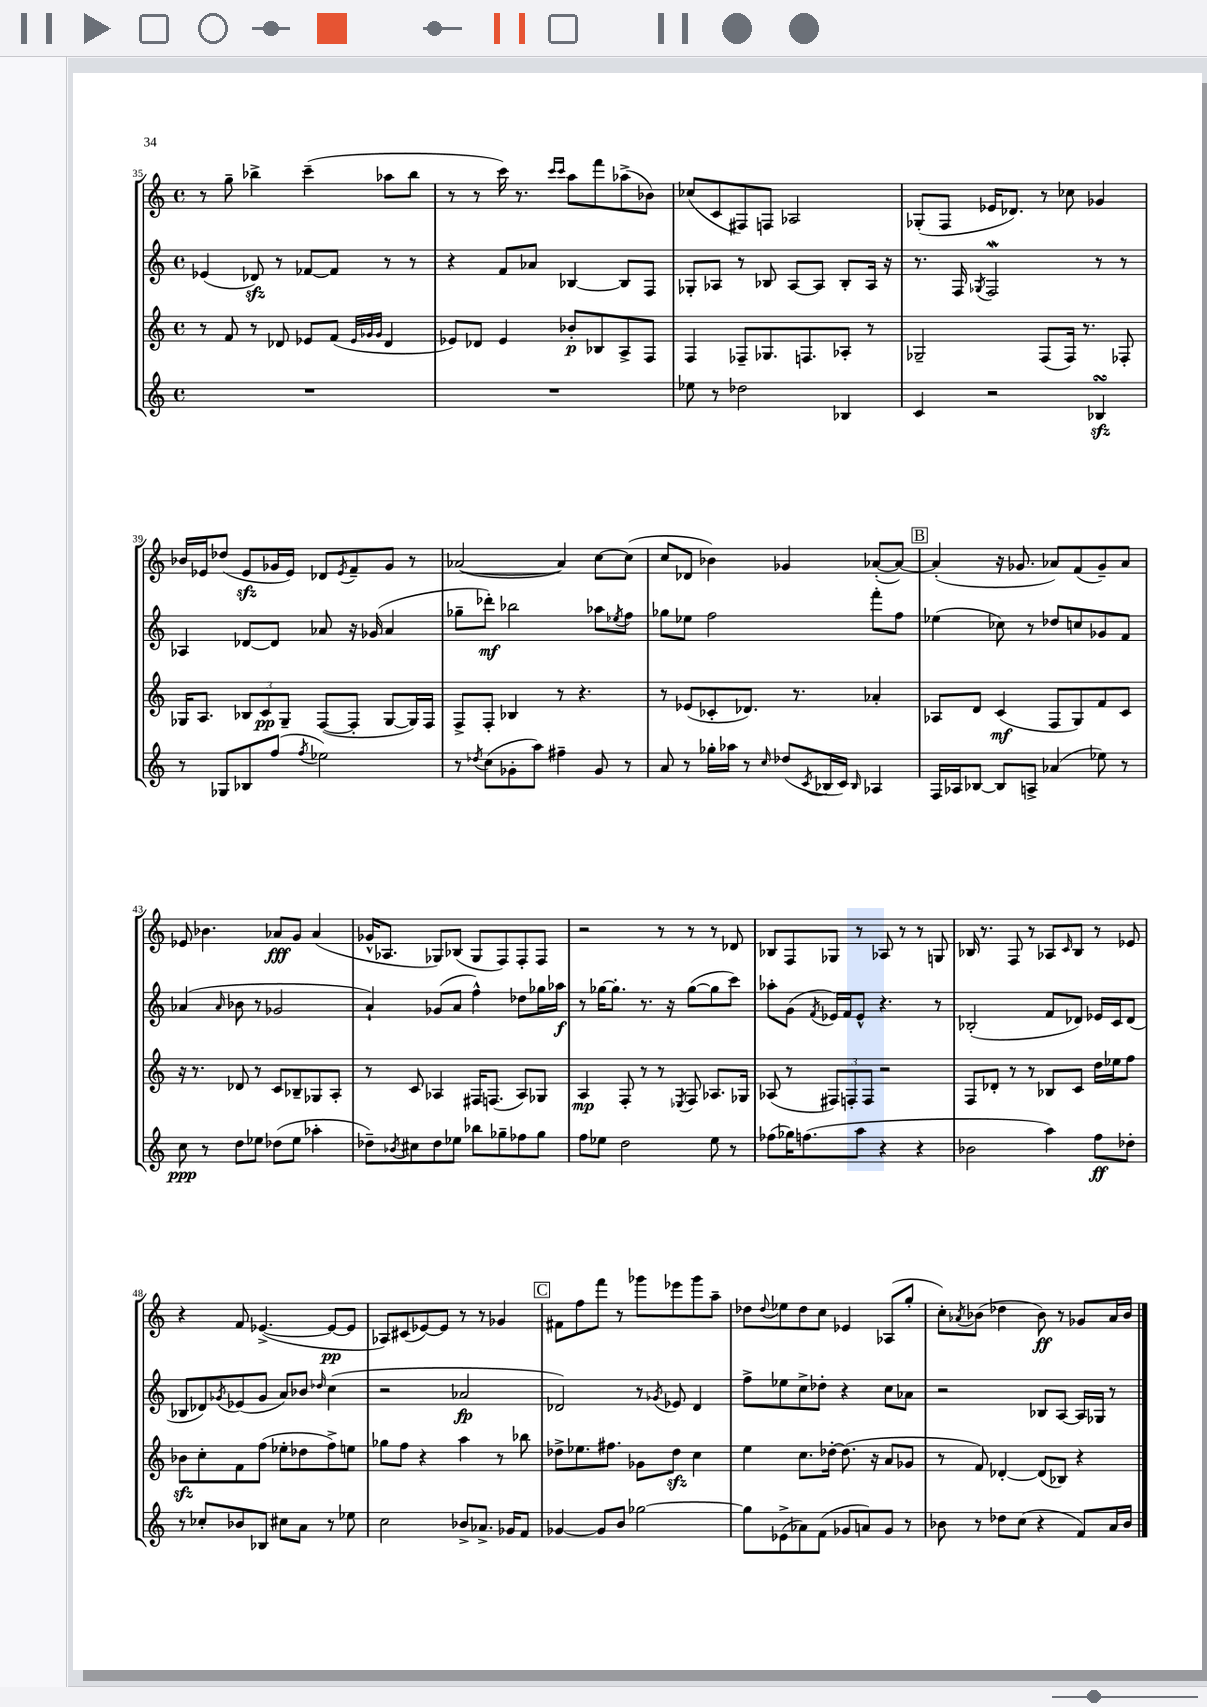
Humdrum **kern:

**kern	**kern	**kern	**kern
*staff4	*staff3	*staff2	*staff1
*clefG2	*clefG2	*clefG2	*clefG2
*k[]	*k[]	*k[]	*k[]
*M4/4	*M4/4	*M4/4	*M4/4
*met(c)	*met(c)	*met(c)	*met(c)
1r	8r	(4e-/	8r
.	8f/	.	8gg~\
.	8r	8d-/)	4bb-^\
.	8d-/	8r	.
.	8e-/L	[8f-/L	(4ccc~\
.	(8f/J	8f-/]J	.
.	32qqe-/LLL	.	.
.	32qqg-/	.	.
.	32qqg-/JJJ	.	.
.	4d-/	8r	8aa-\L
.	.	8r	8bb-\J
=	=	=	=
1r	8e-/L)	4r	8r
.	8d-/J	.	8r
.	4e-/	8f/L	16ccc\)
.	.	.	8.r
.	.	8a-/J	.
.	.	.	16qqccc/LL
.	.	.	16qqccc/JJ
.	8b-'/L	[4B-/	8aa\L
.	8B-/	.	8fff\
.	8A^/	8B-/]L	(8aa-^\
.	8F/J	8F/J	8b-\J)
=	=	=	=
8ee-\	4F/	8G-'/L	(8cc-/L
8r	.	8A-/J	8c/
2dd-\	8F-~/L	8r	8F#/)
.	8.G-/	8B-/	8F/J
.	.	[8A-/L	2A-/
.	8.F/	.	.
.	.	8A-/]J	.
4B-/	8A-'/J	8B-'/L	.
.	8r	16A-/Jk	.
.	.	16r	.
=	=	=	=
4c/	2G-~/	8.r	(8G-'/L
.	.	.	8F/J
.	.	16F/	.
.	.	8qG-/	.
2r	.	2F/	16e-/LK
.	.	.	8.d-/J)
.	(8F/L	.	8r
.	16F/Jk)	.	8cc-\
.	8.r	.	.
4B-/	.	8r	4g-/
.	8F-'/	8r	.
=	=	=	=
8r	16G-/LK	4A-/	16b-/LL
.	8.A/J	.	16e-/J
8G-/L	.	.	(8dd-/J
8B-/	12B-/L	[8d-/L	8e-/L
.	12c/	.	.
(8ff/J	.	8d-/]J	16g-/L
.	12G-~/J	.	.
.	.	.	16e-/JJ)
8qff/	.	.	.
2ee-\)	([8F/L	8a-/	8d-/L
.	.	.	8qe-/
.	8F'/]J	16r	8f~/
.	.	(16g-/	.
.	[8G-/L	4a-/	8g-/J
.	16G-/]L)	.	8r
.	16F/JJ	.	.
=	=	=	=
8r	8F^/L	8gg-~\L	([2a-/
8qdd-/	.	.	.
(8cc\L	8F'/J	8ddd-'\J)	.
8g-'\	4B-/	2bb-\	.
8aa\J)	.	.	.
4ff#~\	8r	.	4a-/])
.	4.r	.	.
8g-/	.	8aa-\L	[8cc\L
.	.	8qee-/	.
8r	.	8ff\J	(8cc\]J
=	=	=	=
8a/	8r	8gg-\L	8cc/L
8r	(8e-/L	8ee-\J	8d-/J
16gg-'\LL	8c-'/	2ff\	4b-\)
16aa-\JJ	.	.	.
8r	8.d-/J)	.	.
16qqcc/	.	.	.
(8dd-/L	.	.	4g-/
.	8.r	.	.
8qc/	.	.	.
16B-/L	.	.	.
16c/JJ)	.	.	.
16qqB-/	.	.	.
4A-/	4a-'/	8fff'\L	([8a-'/L
.	.	8ff\J	8a-/_J)
=	=	=	=
16F/LL	8A-/L	(4ee-\	(4a-'/]
16A-/J	.	.	.
[8B-/J	8d/J	.	.
8B-/]L	(4c/	8cc-\)	16r
.	.	.	8.g-/
8A^/J	.	8r	.
(4a-/	8F/L	8dd-/L	8a-/L)
.	8G/)	8cc/	(8f/
8ee-\)	8f/	8g-/	8g-~/)
8r	8c/J	8f/J	8a-/J
=	=	=	=
8cc\	16r	(4a-/	8e-/
.	8.r	.	.
8r	.	.	4.b-\
.	.	16qqa-/	.
8dd\L	8d-/	8b-\	.
8ee-\J	8r	8r	.
(8dd-\L	8c/L	2g-/	8a-/L
8ee-\J	8B-~/	.	8g/J
4aa-'\	8G-/	.	(4a-/
.	8A'/J	.	.
=	=	=	=
8dd-~\L)	8r	4a`/)	16g-^^/LK
.	.	.	8.A-/J
8qb-/	.	.	.
8cc#\	8c/	.	.
8dd-\	4A-/	(8g-/L	8G-/L)
8ee-\J	.	8a/J	(8B-/J
8bb-\L	16F#/LK	4ff^^\)	8G-/L
.	(8.F/J	.	.
8gg-~\	.	.	8F/)
8ff-\	8A-/L)	8dd-\L	8F'/
8gg-\J	8G-/J	16gg-\L	8F/J
.	.	16aa-\JJ	.
=	=	=	=
8ff\L	4A/	8r	2r
8ee-\J	.	[16gg-\LK	.
.	.	8.gg-'\]J	.
2dd\	8F'/	.	.
.	8r	8.r	.
.	8r	.	8r
.	.	16r	.
.	8qE-/	.	.
.	8F/	([8gg-\L	8r
8ee-\	8.A-/L	8gg-\]	8r
8r	.	8ccc\J)	8d-/
.	16G-/Jk	.	.
=	=	=	=
(8ff-\L	(8A-/	8aa-'\L	8B-/L
16gg-\K)	8r	(8g\J	8F/
(8.ff\	.	.	.
.	.	8qf/	.
.	12F#/L)	16e-/LL)	8G-/J
.	.	16f/J	.
.	12F'/	.	.
8aa\J	.	8e-^^/J	8r
.	12F/J	.	.
4r	2r	4.r	8A-/
.	.	.	8r
4r	.	.	8r
.	.	8r	8G/
=	=	=	=
2b-\	8F/L	(2B-'/	16B-/
.	.	.	8.r
.	8d-'/J	.	.
.	8r	.	8F/
.	8r	.	8r
4aa\)	8B-/L	8f/L	8A-/L
.	.	.	16qqc/
.	8c/J	8d-/J)	8B-/J
8ff\L	16dd\LL	16e-/LL	8r
.	16ee-\J	16c/J	.
8dd-'\J	8ff\J	(8d-/J	8e-/
=	=	=	=
8r	8b-\L	8B-/L	4r
8cc-'/L	8cc'\	8d-/)	.
.	.	8qg-/	.
8b-/	8f\	(8e-/	8f/
8B-/J	(8ff\J	8g-/J	([4.e-^/
8cc#\L	8ee-'\L	8a/L)	.
8a\J	8dd-\	8b-/J	.
.	.	16qqdd-/	.
8r	8ff^\)	(4cc\	8e-/_L
8ee-\	8ee\J	.	8e-/]J
=	=	=	=
2cc\	8gg-\L	2r	8A-/L)
.	8ff\J	.	(8c#/
.	4r	.	[8e-/)
.	.	.	8e-/]J
8b-^/L	4aa\	2a-/	8r
8.a-^/J	.	.	8r
.	8r	.	4g-/
16g-/LK	.	.	.
8f/J	8bb-\	.	.
=	=	=	=
[4g-/	8dd-^\L	2d-/)	8f#\L
.	8.ee-\	.	8ff\
8g-/]L	.	.	8fff\J
.	8.ff#\J	.	.
8b/J	.	.	8r
[2gg-\	8g-\L	8r	8ggg-\L
.	.	8qg-/	.
.	8dd-\J	8e-/	8eee-\
.	4cc\	4d-/	8ggg-\
.	.	.	8aa~\J
=	=	=	=
8gg-\]L	4ee\	8ff^\L	8dd-\L
.	.	.	8qqdd-/
(8e-^\	.	8ee-\	8ee-\
8a-\)	8.cc\L	8cc^\	8dd-\
(8f\J	.	8dd-'\J	8cc\J
.	[16dd-'\Jk	.	.
8g-/L	(8.dd-\]	4r	4e-/
8a/)	.	.	.
.	16r	.	.
8g-/J	8a/L	8cc\L	(8A-/L
8r	8g-/J	8a-\J	8gg'/J
=	=	=	=
8b-\	8r	2r	8cc'\L)
.	.	.	8qa-/
8r	8f/)	.	(8b-\J
8dd-\L	[4d-'/	.	4dd-\
(8cc\J	.	.	.
4r	(8d-/]L	8B-/L	8b-\)
.	8B-/J)	[8A/J	8r
8f/L)	4r	16A/]LL	8g-/L
.	.	16G-/JJ	.
16a/L	.	8r	16a-/L
16b-/JJ	.	.	16b-/JJ
==	==	==	==
*-	*-	*-	*-
